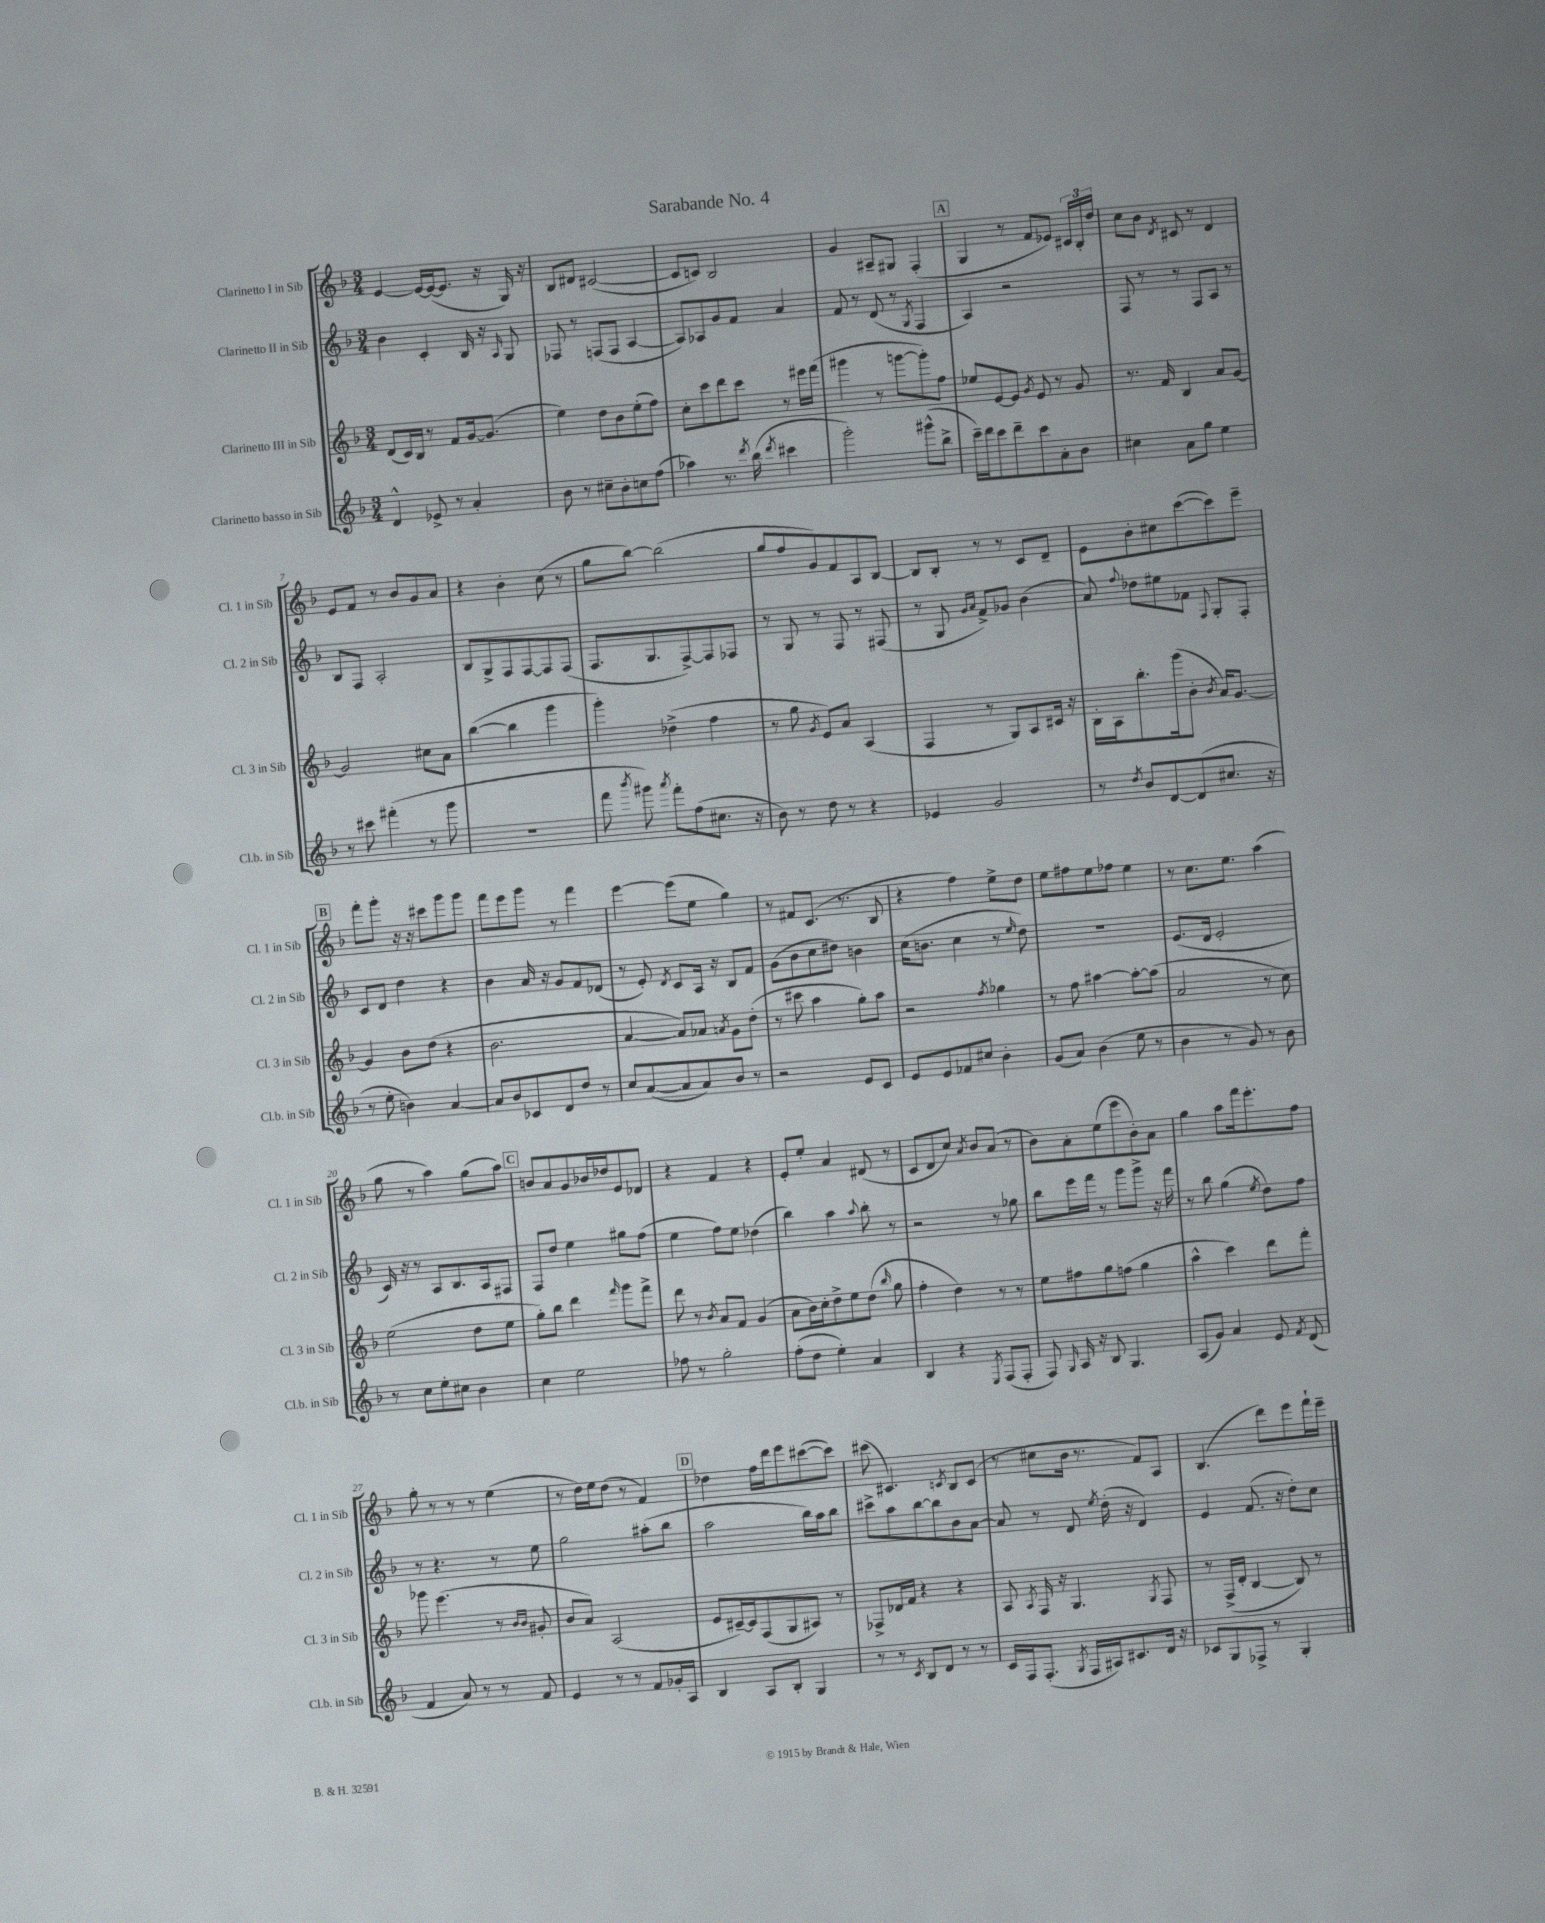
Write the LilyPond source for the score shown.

\header { title = "Sarabande No. 4" }
<<
\new StaffGroup <<
\new Staff = "s0" \with { instrumentName = "Clarinetto I in Sib" shortInstrumentName = "Cl. 1 in Sib" } {
    \clef treble \key f \major \numericTimeSignature \time 3/4
    \autoBeamOff e'4~ e'16[~ e'16~( e'8.] r16 g16) r16 |
    bes8[ dis'8] cis'2~( |
    cis'8[ c'8]) bes2 |
    g'4 ais8[-- gis8] f4-.( |
    \mark \markup { \box "A" } g4 r8 f'8[ ees'8]) \tuplet 3/2 { cis'16[ bes16-. d''16] } |
    c''8[ bes'8] \acciaccatura { d'8 } cis'8 r8 d'4 |
    e'8[ f'8] r8 bes'8[ g'8 a'8] |
    r4 bes'4-. c''8( r8 |
    g''8[ bes''8]~) bes''2( |
    g''8[ f''8 g'8) f'8 a8 bes8]~ |
    bes8[ bes8]-. r8 r8 c'8[ d'8]-- |
    e'8[ bes'8-. cis''8 c'''8~( c'''8) e'''8]-- |
    \mark \markup { \box "B" } f'''8[-. g'''8]-. r16 r16 cis'''8[ g'''8 g'''8] |
    f'''8[ e'''8 g'''8] r8 f'''4 |
    e'''4~ e'''8[( e''8] g''4) |
    r8 fis'8[ c'8.]( r8. bes8 |
    r4 f''4) e''8[-> d''8] |
    e''8[ fis''8 e''8 fes''8] e''4 |
    r8 c''8.[ e''8.] a''4( |
    g''8 r8 a''4) g''8[( a''8]) |
    \mark \markup { \box "C" } b'8[ a'8 g'8 bes'16 des''16 e'8 des'8] |
    r4 f'4 r4 |
    e'8[-. e''8]-. a'4 dis'8( r8 |
    c'8[ d'8 c''8]) \acciaccatura { a'8 } bes'8[ a'8]( r8 |
    bes'8[) a'8-. e''8( e'''8 bes'8-.) a'8] |
    g''4 a''8[ f'''16 e'''8.-. f''8] |
    g''8-. r8 r8 r8 e''4( |
    r8 d''16[) e''16 d''8]( r8 f'4) |
    \mark \markup { \box "D" } des''4 f''16[ d'''16 e'''8 cis'''8~( cis'''8]) |
    cis'''8( cis'4.) \acciaccatura { c'8 } bes8[ c'8]( |
    r8 cis''8[ bes'16] r8. f'8[) a8] |
    bes4.( d'''8[) e'''8 f'''16-! e'''16]-- \bar "|." |
}
\new Staff = "s1" \with { instrumentName = "Clarinetto II in Sib" shortInstrumentName = "Cl. 2 in Sib" } {
    \clef treble \key f \major \numericTimeSignature \time 3/4
    \autoBeamOff bes'4 c'4-. bes16 r16 \grace { a16 } g8 |
    fes8 r8 f8[( f8] a4~ |
    a8[) aes8 g'8 f'8] a'4 |
    f'8 r8 d'8( r8 \acciaccatura { g8 } f4 |
    \mark \markup { \box "A" } a4) r2 |
    f8 r8 r8 f8[ a8] r8 |
    bes8[ f8] a2-. |
    bes8[ g8-> f8 f8~ f8 f8]( |
    f8.[ g8. f8~->) f8 fes8] |
    r8 g8 r8 f8 r8 fis8( |
    r8 g8 \grace { g'16[ a'16] } f'8[->) ges'8] bes'4( |
    a'8) \appoggiatura { f''8 } des''8[ eis''8 fes'8] \appoggiatura { f8 } g8[-. f8]-. |
    \mark \markup { \box "B" } c'8[ d'8] d''4 r4 |
    bes'4 a'16 r16 g'8[ f'8 des'8]( |
    r8 e'8-.) \acciaccatura { d'8 } c'8[ a16] r16 bes8[ f'8] |
    g'8[( bes'8 c''8 dis''8]) b'4 |
    c''16[( b'8.] c''4 r8 \grace { e''16 } d''8) |
    R2. |
    e'8.[( d'16] e'2-. |
    c'16) r16 r8 a8[ bes8. a16 fis8] |
    \mark \markup { \box "C" } f8[ d''8] e''4 gis''8[ f''8]( |
    e''4 f''8[) e''8] des''4( |
    bes''4) a''4 \appoggiatura { a''8 } bes''8-. r8 |
    r2 r8 ges''8 |
    bes''8[ e'''16 f'''16] r8 g'''8[ g'''8]-> r16 f'''16 |
    r8 bes''8 g''4( \acciaccatura { e''8 } d''8[) f''8] |
    r8 r4. r8 e''8 |
    g''2 ais''8[-.( bes''8] |
    \mark \markup { \box "D" } a''2 bes''16[) a''16 bes''8] |
    cis'''8[-> a''8 bes''8~ bes''8 bes'8 a'8]~ |
    a'8 r8 d'8 \acciaccatura { e''8 } d''16-.( r16 d'4) |
    e'4 f'8.( r16 d''8[-.) c''8] \bar "|." |
}
\new Staff = "s2" \with { instrumentName = "Clarinetto III in Sib" shortInstrumentName = "Cl. 3 in Sib" } {
    \clef treble \key f \major \numericTimeSignature \time 3/4
    \autoBeamOff d'8[( c'16) bes16] r8 f'8[ g'16~ g'8.]( |
    e''4) d''8[ bes'8 e''8-.( f''8]) |
    c''8[-. c'''8 d'''8 c'''8] r8 eis'''16[ f'''16]( |
    gis'''4 r8 g'''8[~ g'''8-.) f''8] |
    \mark \markup { \box "A" } ees''8[ e'8~ e'8] \acciaccatura { g'8 } e'8 r8 g'8 |
    r8. f'16 bes4 a'8[ g'8]~ |
    g'2 cis''8[ a'8] |
    bes''4~( bes''4 g'''4 |
    g'''4-.) des''4->( f''4 |
    r8 g''8 \acciaccatura { g'8 } e'8[) a'8] a4( |
    f4 r8 g8[) a8 cis'16] r16 |
    bes16[-. a16 bes''8.-. g'''16( bes'8]-. \acciaccatura { bes'8 } a'16[) g'8.]~ |
    \mark \markup { \box "B" } g'4 bes'8[ d''8]( r4 |
    bes'2. |
    a'4~ a'8[) aes'8] \acciaccatura { a'8 } g'8[ d''8]-.( |
    r8 cis'''8 a''4 g''8[-.) a''8] |
    r2 \acciaccatura { f''8 } ges''4 |
    r8 f''8 ais''4~ ais''8[~-. ais''8]( |
    a'2 r8 c''8) |
    e''2( d''8[ e''8] |
    \mark \markup { \box "C" } g''8[-.) bes''8] d'''4 \grace { f'''16 } g'''8[ f'''8]-> |
    d'''8 r8 \acciaccatura { bes'8 } a'8[ f'8] g'4( |
    a'8[ bes'16) c''16-. d''8-> e''8 d''8]( \grace { bes''16 } g''8 |
    f''4-. d''4) r8 r8 |
    e''8[ fis''8 g''8 f''8]( g''4 |
    a''4-^ c'''4) d'''8[ f'''8]-. |
    ges'''8 e'''4.( r8 \grace { bes'16[ bes'16] } gis'8-. |
    bes'8[ a'8]) a2( |
    \mark \markup { \box "D" } e'8[ cis'16~--) cis'16 f8( g8 ais8]) r8 |
    fes8[-> des'16 f'16] r4 r4 |
    a8 \acciaccatura { a8 } f16 r16 g4. \acciaccatura { g8 } f8 |
    r8 f16[->( d'16]-. bes4~ bes8) r8 \bar "|." |
}
\new Staff = "s3" \with { instrumentName = "Clarinetto basso in Sib" shortInstrumentName = "Cl.b. in Sib" } {
    \clef treble \key f \major \numericTimeSignature \time 3/4
    \autoBeamOff d'4-^ ees'8-> r8 a'4-. |
    bes'8 r8 cis''8[-- bes'8-. c''8 f''8]( |
    aes''4) r8. \acciaccatura { d'''8 } bes''16( \acciaccatura { d'''8 } cis'''4 |
    g'''2-.) gis'''8[-^( bes''8]-> |
    \mark \markup { \box "A" } c'''16[--) d'''16 c'''8 d'''8-- c'''8 a'8-. bes'8] |
    cis''4 a'8[ g''8] e''4 |
    r8 cis'''8 fis'''4-.( r8 g'''8 |
    R2. |
    f'''8 \acciaccatura { bes'''8 } gis'''8) \acciaccatura { a'''8 } f'''8[-. f''8( cis''8.] r16 |
    bes'8) r8 d''8 r8 r4 |
    ees'4 g'2 |
    r8 \acciaccatura { d''8 } bes'8[ d'8~ d'8( cis''8.] r16 |
    \mark \markup { \box "B" } r8 e''8-. b'4) a'4~ |
    a'8[ bes'8 ces'8 d'8 d''8] r8 |
    c''8[ a'8~( a'8 a'8) bes'8] r8 |
    r2 e'8[ c'8] |
    e'8[ e'8 fes'8 cis''8] bes'4-. |
    g'8[( a'8]) bes'4( e''8 r8 |
    bes'4 r8 g'8) r8 bes'8 |
    r8 c''8[ e''8-. cis''8] bes'4 |
    \mark \markup { \box "C" } c''4 e''2 |
    fes''8 r8 g''2-. |
    f''8[-.( d''8] e''4-.) a'4 |
    bes4 r4 \acciaccatura { e8 } f8[( f8]-. |
    f8) \grace { g16 } a16 r16 bes8 g4. |
    a8[( g'8]) a'4 e'8 \acciaccatura { f'8 } d'8( |
    f'4 a'8) r8 r8 f'8 |
    e'4 r8 r8 f'8[ ges'16-. a16] |
    \mark \markup { \box "D" } bes4 a8[ bes8]-. g4 |
    r8 r8 \acciaccatura { c'8 } bes8[ d'8] r8 r8 |
    c'16[ f16 f8.]-.( \acciaccatura { g8 } f16[ ais16) cis'8. d'16] r16 |
    ces'8[ g8 fes8]-> r8 g4-. \bar "|." |
}
>>
>>
